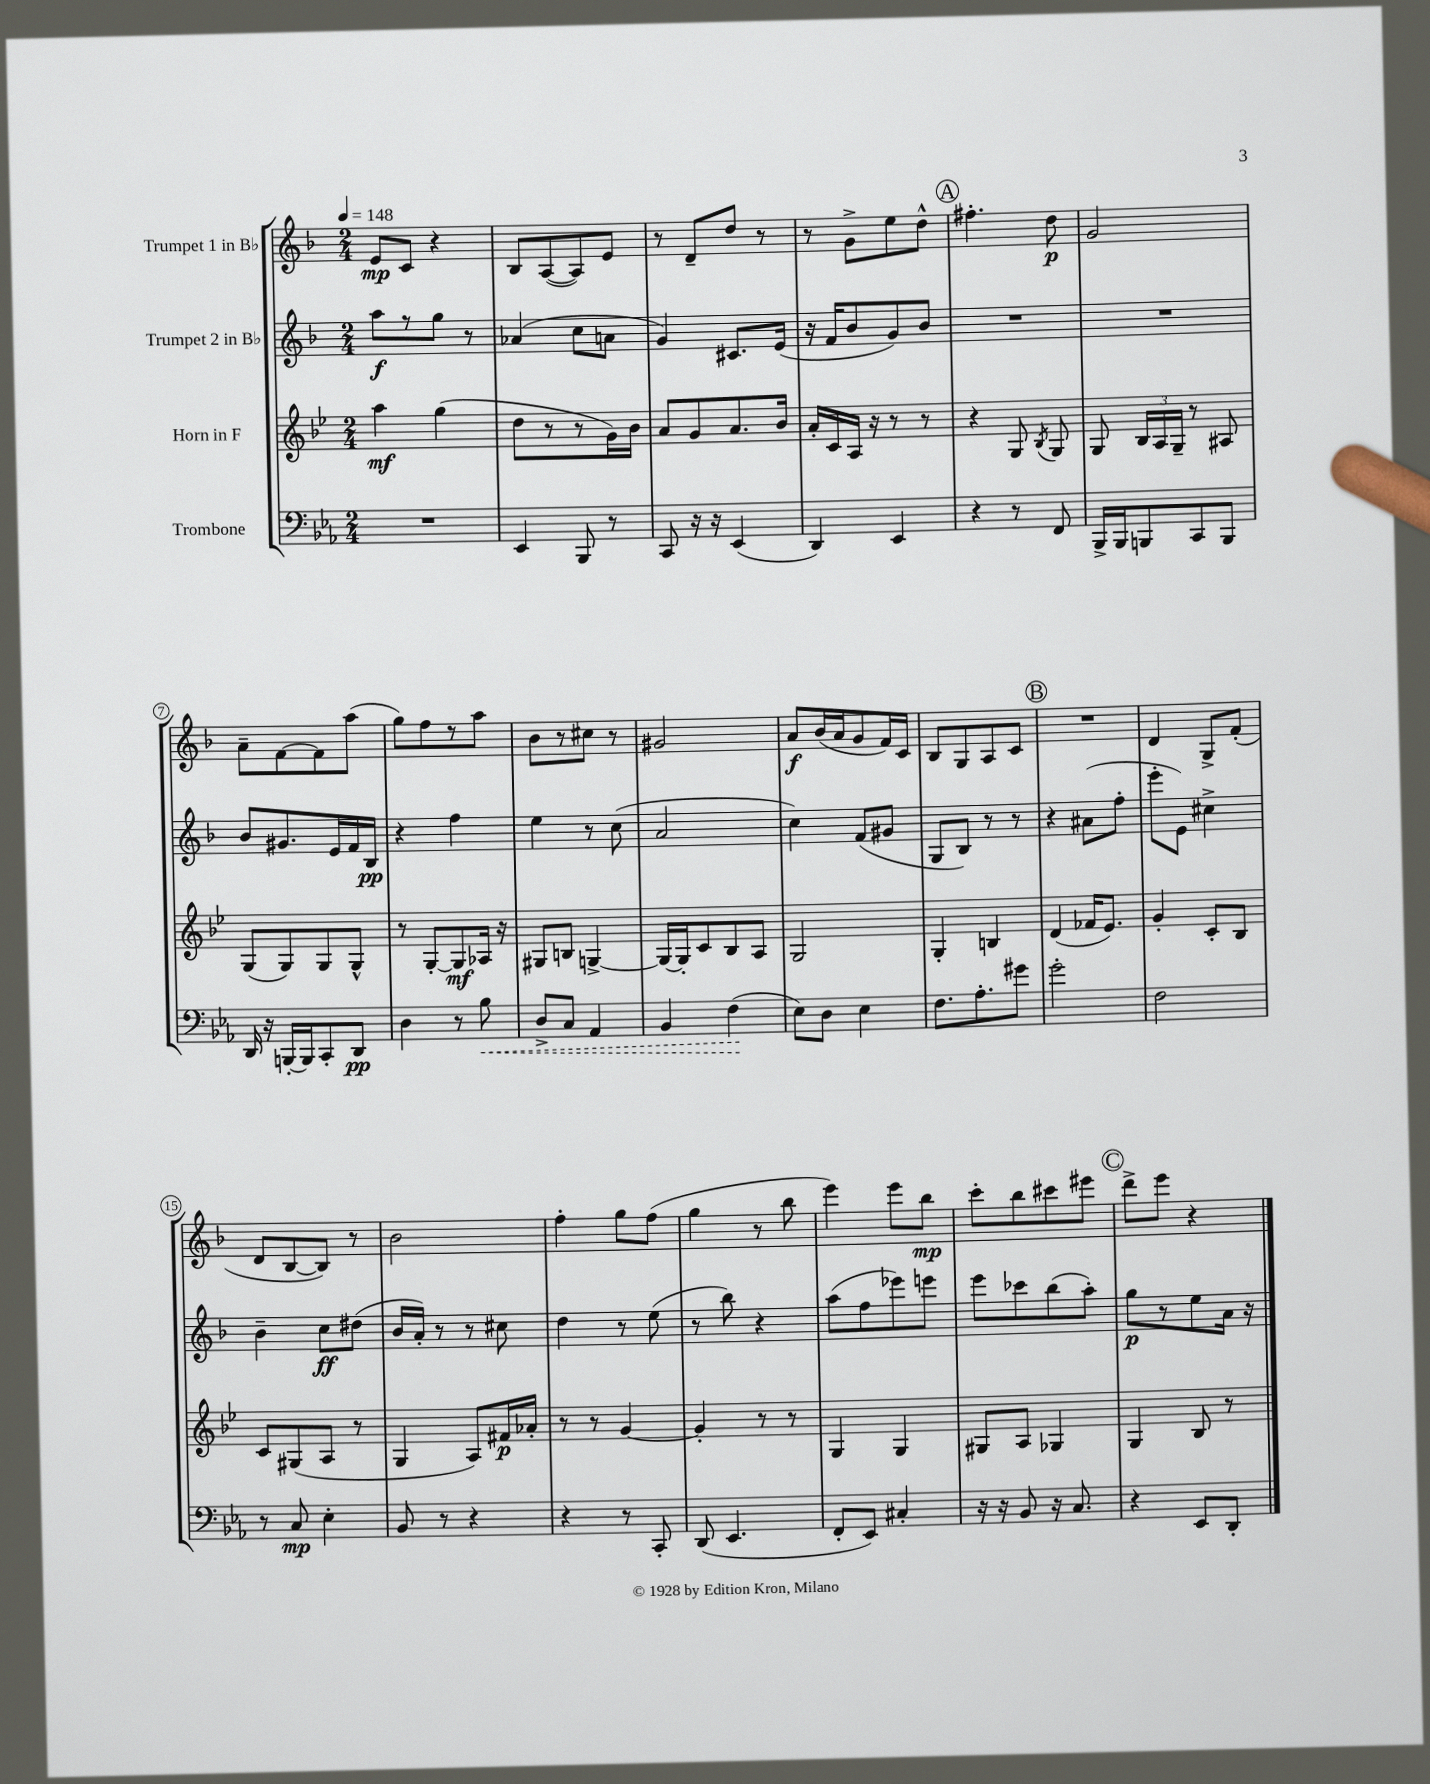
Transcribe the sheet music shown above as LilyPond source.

<<
\new StaffGroup <<
\new Staff = "s0" \with { instrumentName = "Trumpet 1 in Bb" } {
    \clef treble \key f \major \numericTimeSignature \time 2/4 \tempo 4 = 148
    \autoBeamOff e'8[\mp c'8] r4 |
    bes8[ a8~( a8) e'8] |
    r8 d'8[-- d''8] r8 |
    r8 g'8[-> e''8 d''8]-^ |
    \mark \markup { \circle "A" } fis''4.-. d''8\p |
    g'2 |
    a'8[-- f'8~ f'8 a''8]( |
    g''8[) f''8 r8 a''8] |
    bes'8[ r8 cis''8] r8 |
    gis'2 |
    a'8[\f bes'16( a'16 g'8 f'16) c'16] |
    bes8[ g8 a8 c'8] |
    \mark \markup { \circle "B" } R2 |
    d'4 g8[-> f'8]-.( |
    d'8[ bes8~ bes8]) r8 |
    bes'2 |
    f''4-. g''8[ f''8]( |
    g''4 r8 bes''8 |
    e'''4) e'''8[ bes''8]\mp |
    c'''8[-. bes''8 cis'''8 eis'''8] |
    \mark \markup { \circle "C" } d'''8[-> e'''8] r4 \bar "|." |
}
\new Staff = "s1" \with { instrumentName = "Trumpet 2 in Bb" } {
    \clef treble \key f \major \numericTimeSignature \time 2/4
    \autoBeamOff a''8[\f r8 g''8] r8 |
    aes'4( c''8[ a'8] |
    g'4) cis'8.[ e'16]( |
    r16 f'16[ bes'8 g'8) bes'8] |
    \mark \markup { \circle "A" } R2 |
    R2 |
    bes'8[ gis'8. e'16 f'16 bes16]\pp |
    r4 f''4 |
    e''4 r8 c''8( |
    a'2 |
    c''4) f'8[( gis'8] |
    g8[ bes8]) r8 r8 |
    \mark \markup { \circle "B" } r4 ais'8[( f''8]-. |
    e'''8[-. e'8]) cis''4-> |
    bes'4-- c''8[\ff dis''8]( |
    bes'16[ a'16]-.) r8 r8 cis''8 |
    d''4 r8 e''8( |
    r8 bes''8) r4 |
    a''8[( f''8 ees'''8) e'''8] |
    e'''8[ ces'''8 bes''8( a''8]-.) |
    \mark \markup { \circle "C" } g''8[\p r8 e''8 a'16] r16 \bar "|." |
}
\new Staff = "s2" \with { instrumentName = "Horn in F" } {
    \clef treble \key bes \major \numericTimeSignature \time 2/4
    \autoBeamOff a''4\mf g''4( |
    d''8[ r8 r8 g'16) bes'16] |
    a'8[ g'8 a'8. bes'16] |
    a'16[-. c'16 a16] r16 r8 r8 |
    \mark \markup { \circle "A" } r4 g8 \acciaccatura { bes8 } g8 |
    g8 \tuplet 3/2 { bes16[ a16 g16]-- } r8 ais8 |
    g8[( g8) g8 g8]-^ |
    r8 g8[~-. g8\mf aes16] r16 |
    gis8[ b8] g4~-> |
    g16[~ g16-. c'8 bes8 a8] |
    g2 |
    g4-. b4 |
    \mark \markup { \circle "B" } d'4( fes'16[ ees'8.]) |
    g'4-. c'8[-. bes8] |
    c'8[ gis8( a8] r8 |
    g4 a8[) fis'16\p aes'16]-. |
    r8 r8 g'4~ |
    g'4-. r8 r8 |
    g4 g4 |
    gis8[ a8] ges4 |
    \mark \markup { \circle "C" } g4 bes8 r8 \bar "|." |
}
\new Staff = "s3" \with { instrumentName = "Trombone" } {
    \clef bass \key ees \major \numericTimeSignature \time 2/4
    \autoBeamOff R2 |
    ees,4 bes,,8 r8 |
    c,8 r16 r16 ees,4( |
    d,4) ees,4 |
    \mark \markup { \circle "A" } r4 r8 f,8 |
    bes,,16[-> bes,,16 b,,8 c,8 b,,8] |
    d,16 r16 b,,16[~-. b,,16 c,8-. d,8]\pp |
    d4 r8 \once \override Hairpin.style = #'dashed-line bes8\< |
    d8[-> c8] aes,4 |
    bes,4 f4\!( |
    ees8[) d8] ees4 |
    f8.[ aes8.-. gis'8] |
    \mark \markup { \circle "B" } g'2-. |
    f2 |
    r8 c8\mp ees4-. |
    bes,8 r8 r4 |
    r4 r8 c,8-. |
    d,8( ees,4. |
    f,8[-. ees,8]) cis4-. |
    r16 r16 bes,8 r16 c8. |
    \mark \markup { \circle "C" } r4 ees,8[ d,8]-. \bar "|." |
}
>>
>>
\layout { \context { \Score \override BarNumber.stencil = #(make-stencil-circler 0.1 0.3 ly:text-interface::print) } }
